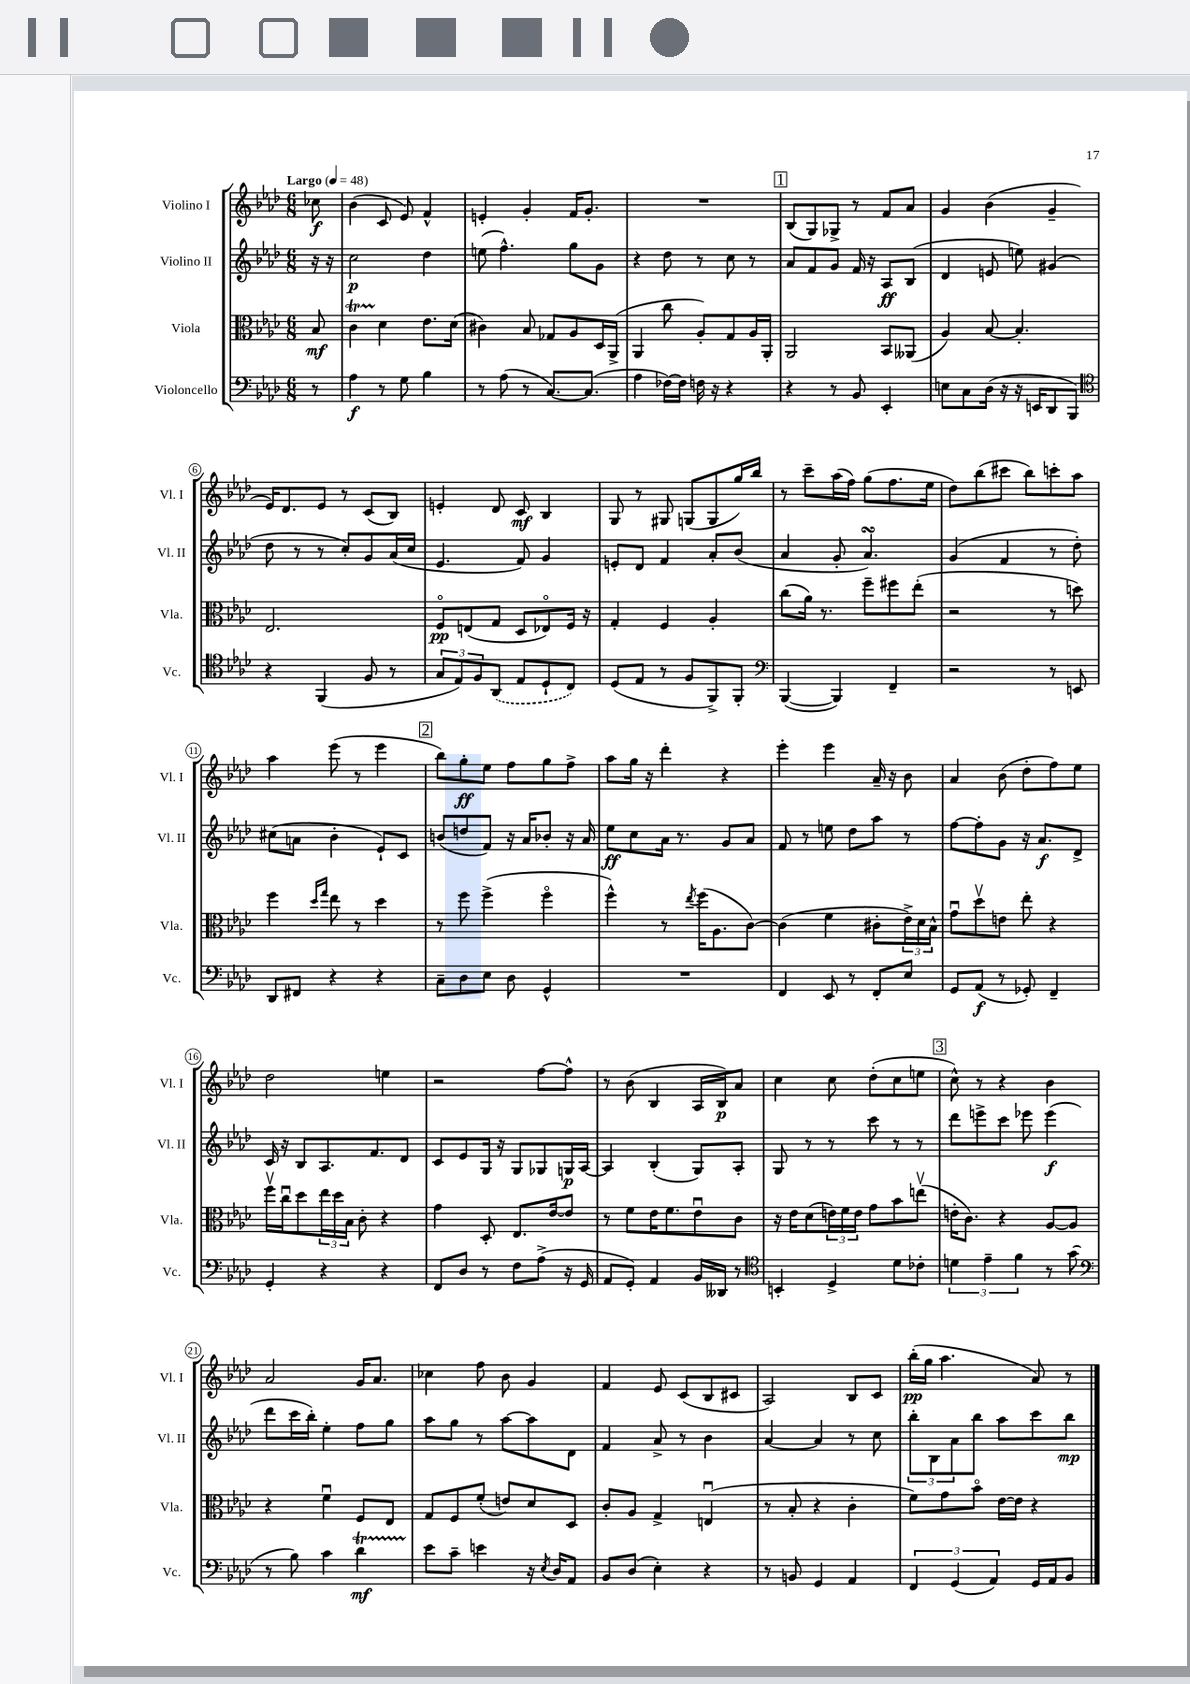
<<
\new StaffGroup <<
\new Staff = "s0" \with { instrumentName = "Violino I" shortInstrumentName = "Vl. I" } {
    \clef treble \key aes \major \numericTimeSignature \time 6/8 \partial 8 \tempo "Largo" 4 = 48
    ces''8\f |
    bes'4( c'8 ees'8) f'4-^ |
    e'4-. g'4-. f'16 g'8.-. |
    R2. |
    \mark \markup { \box "1" } bes8( g8) ges8-> r8 f'8 aes'8 |
    g'4 bes'4( g'4-- |
    ees'16) des'8. ees'8 r8 c'8( bes8) |
    e'4-. des'8 c'8\mf bes4 |
    g8 r8 gis8 g8( g8 g''16) bes''16 |
    r8 c'''8-- aes''16( f''16) g''8( f''8. ees''16 |
    des''8) bes''8( cis'''8 bes''8) c'''8-. aes''8 |
    aes''4 ees'''8( r8 ees'''4 |
    \mark \markup { \box "2" } bes''8) g''8-.\ff ees''8 f''8 g''8 f''8-> |
    aes''8 g''16 r16 des'''4-. r4 |
    ees'''4-. ees'''4 aes'16-- r16 bes'8 |
    aes'4 bes'8( des''8-. f''8) ees''8 |
    des''2 e''4 |
    r2 f''8~ f''8-^ |
    r8 bes'8( bes4 aes16 bes16\p) aes'8 |
    c''4 c''8 des''8-.( c''8 e''8 |
    \mark \markup { \box "3" } c''8-^) r8 r4 bes'4 |
    aes'2 g'16 aes'8. |
    ces''4 f''8 bes'8 g'4 |
    f'4 ees'8 c'8( bes8 cis'8 |
    aes2) bes8 c'8 |
    bes''16-.\pp( g''16 aes''4. aes'8) r8 \bar "|." |
}
\new Staff = "s1" \with { instrumentName = "Violino II" shortInstrumentName = "Vl. II" } {
    \clef treble \key aes \major \numericTimeSignature \time 6/8 \partial 8
    r16 r16 |
    c''2\p des''4 |
    e''8( f''4.-^) g''8 g'8 |
    r4 des''8 r8 c''8 r8 |
    \mark \markup { \box "1" } aes'8 f'8 g'8 f'16 r16 aes8\ff bes8( |
    des'4 e'8 e''8) gis'4( |
    des''8 r8 r8 c''8-.) g'8 aes'16( c''16 |
    ees'4. f'8) g'4 |
    e'8-. des'8 f'4 aes'8-. bes'8( |
    aes'4 g'8-. aes'4.\turn) |
    g'4( f'4 r8 des''8-.) |
    cis''8( a'8 bes'4-. ees'8-!) c'8 |
    \mark \markup { \box "2" } b'8( d''8 f'8) r16 aes'16 bes'8-. r16 aes'16 |
    ees''8\ff c''8 aes'16 r8. g'8 aes'8 |
    f'8 r8 e''8 des''8 aes''8 r8 |
    f''8~ f''8-. g'8 r16 aes'8.\f des'8-> |
    c'16 r16 bes8 aes8. f'8. des'8 |
    c'8 ees'8 g16 r16 g8 ges8 g16\p aes16~ |
    aes4 bes4-.( g8) aes8-. |
    g8 r8 r8 c'''8 r8 r8 |
    \mark \markup { \box "3" } des'''8 e'''8-> c'''8 ees'''8 ees'''4\f( |
    des'''8 c'''16 bes''16-.) ees''4-. f''8 g''8 |
    aes''8 g''8 r8 aes''8~ aes''8 des'8 |
    f'4 aes'8-> r8 bes'4 |
    aes'4~ aes'4 r8 c''8 |
    \tuplet 3/2 { bes''8-. bes8 aes'8 } bes''8 aes''8 c'''8 bes''8\mp \bar "|." |
}
\new Staff = "s2" \with { instrumentName = "Viola" shortInstrumentName = "Vla." } {
    \clef alto \key aes \major \numericTimeSignature \time 6/8 \partial 8
    bes8\mf |
    c'4\startTrillSpan des'4\stopTrillSpan ees'8. des'16( |
    cis'4) bes8 ges8 aes8 des16 aes,16->( |
    aes,4 c''8 aes8-.) g8 aes16 aes,16-. |
    \mark \markup { \box "1" } aes,2 bes,8 aeses,8( |
    aes4) bes8~ bes4.-. |
    ees2. |
    f8\flageolet\pp e8( g8 des8 ees8\flageolet) f16 r16 |
    g4-. f4 aes4-. |
    c''8( aes'16) r8. f''8-- fis''8 ees''8-.( |
    r2 r8 d''8) |
    f''4 \grace { des''16 g''16 } ees''8 r8 des''4 |
    \mark \markup { \box "2" } r8 f''8 f''4->( f''4\flageolet |
    f''4-^) r8 \acciaccatura { ees''8 } f''16( aes8. c'8~) |
    c'4( f'4 cis'8-. \tuplet 3/2 { ees'16->) des'16 bes16-^ } |
    g'8\downbow des''8\upbow e'8 ees''8-. r4 |
    f''16\upbow c''16\downbow des''8 \tuplet 3/2 { ees''16 des''16 bes16 } c'8-. r4 |
    g'4 des8-. ees8. ees'16~ ees'8 |
    r8 f'8 ees'16 f'8. ees'8\downbow c'8 |
    r16 ees'16 des'8( \tuplet 3/2 { e'16) f'16 e'16 } g'8 bes'8 e''8\upbow( |
    \mark \markup { \box "3" } e'16-. c'8.) r4 aes8~ aes8 |
    r4 f'4\downbow f8 ees8 |
    g8 f8 f'8-.( e'8) des'8 des8 |
    c'8-. aes8 g4-> e4\downbow( |
    r8 bes8-. r4 c'4-. |
    f'8) g'8 bes'8\flageolet ees'16~ ees'16 r4 \bar "|." |
}
\new Staff = "s3" \with { instrumentName = "Violoncello" shortInstrumentName = "Vc." } {
    \clef bass \key aes \major \numericTimeSignature \time 6/8 \partial 8
    r8 |
    aes4\f r8 g8 bes4 |
    r8 aes8( r8 c8.~) c8.( |
    aes4 fes16~) fes16 f16 r16 r4 |
    \mark \markup { \box "1" } r4 r8 bes,8 ees,4-. |
    e8 c8 des16( r16 r16 e,16 des,8 bes,,8) |
    \clef tenor r4 f,4( f8 r8 |
    \tuplet 3/2 { g8 ees8) f8 } \once \slurDashed aes,8( ees8 des8-! c8) |
    des8( ees8 r8 f8 f,8->) f,8-. |
    \clef bass bes,,4~( bes,,4) f,4-- |
    r2 r8 e,8 |
    des,8 fis,8 r4 r4 |
    \mark \markup { \box "2" } c8-- des8 ees8 des8 g,4-^ |
    R2. |
    f,4 ees,8 r8 f,8-. ees8 |
    g,8 aes,8\f( r8 ges,8-.) f,4-- |
    g,4-. r4 r4 |
    f,8 des8 r8 f8 aes8->( r16 g,16 |
    aes,8 g,8-.) aes,4 bes,16 deses,16 r8 |
    \clef tenor b,4-. des4-> des'8 ces'8-. |
    \mark \markup { \box "3" } \tuplet 3/2 { d'4 ees'4-- f'4 } r8 g'8( |
    \clef bass r8 bes8) c'4 des'4\startTrillSpan\mf |
    ees'8\stopTrillSpan c'8-- e'4 r16 \acciaccatura { ees8 } des16 aes,8 |
    bes,8 des8( ees4-.) r4 |
    r8 b,8 g,4 aes,4 |
    \tuplet 3/2 { f,4 g,4( aes,4) } g,16 aes,16 bes,8 \bar "|." |
}
>>
>>
\layout { \context { \Score \override BarNumber.stencil = #(make-stencil-circler 0.1 0.3 ly:text-interface::print) } }
